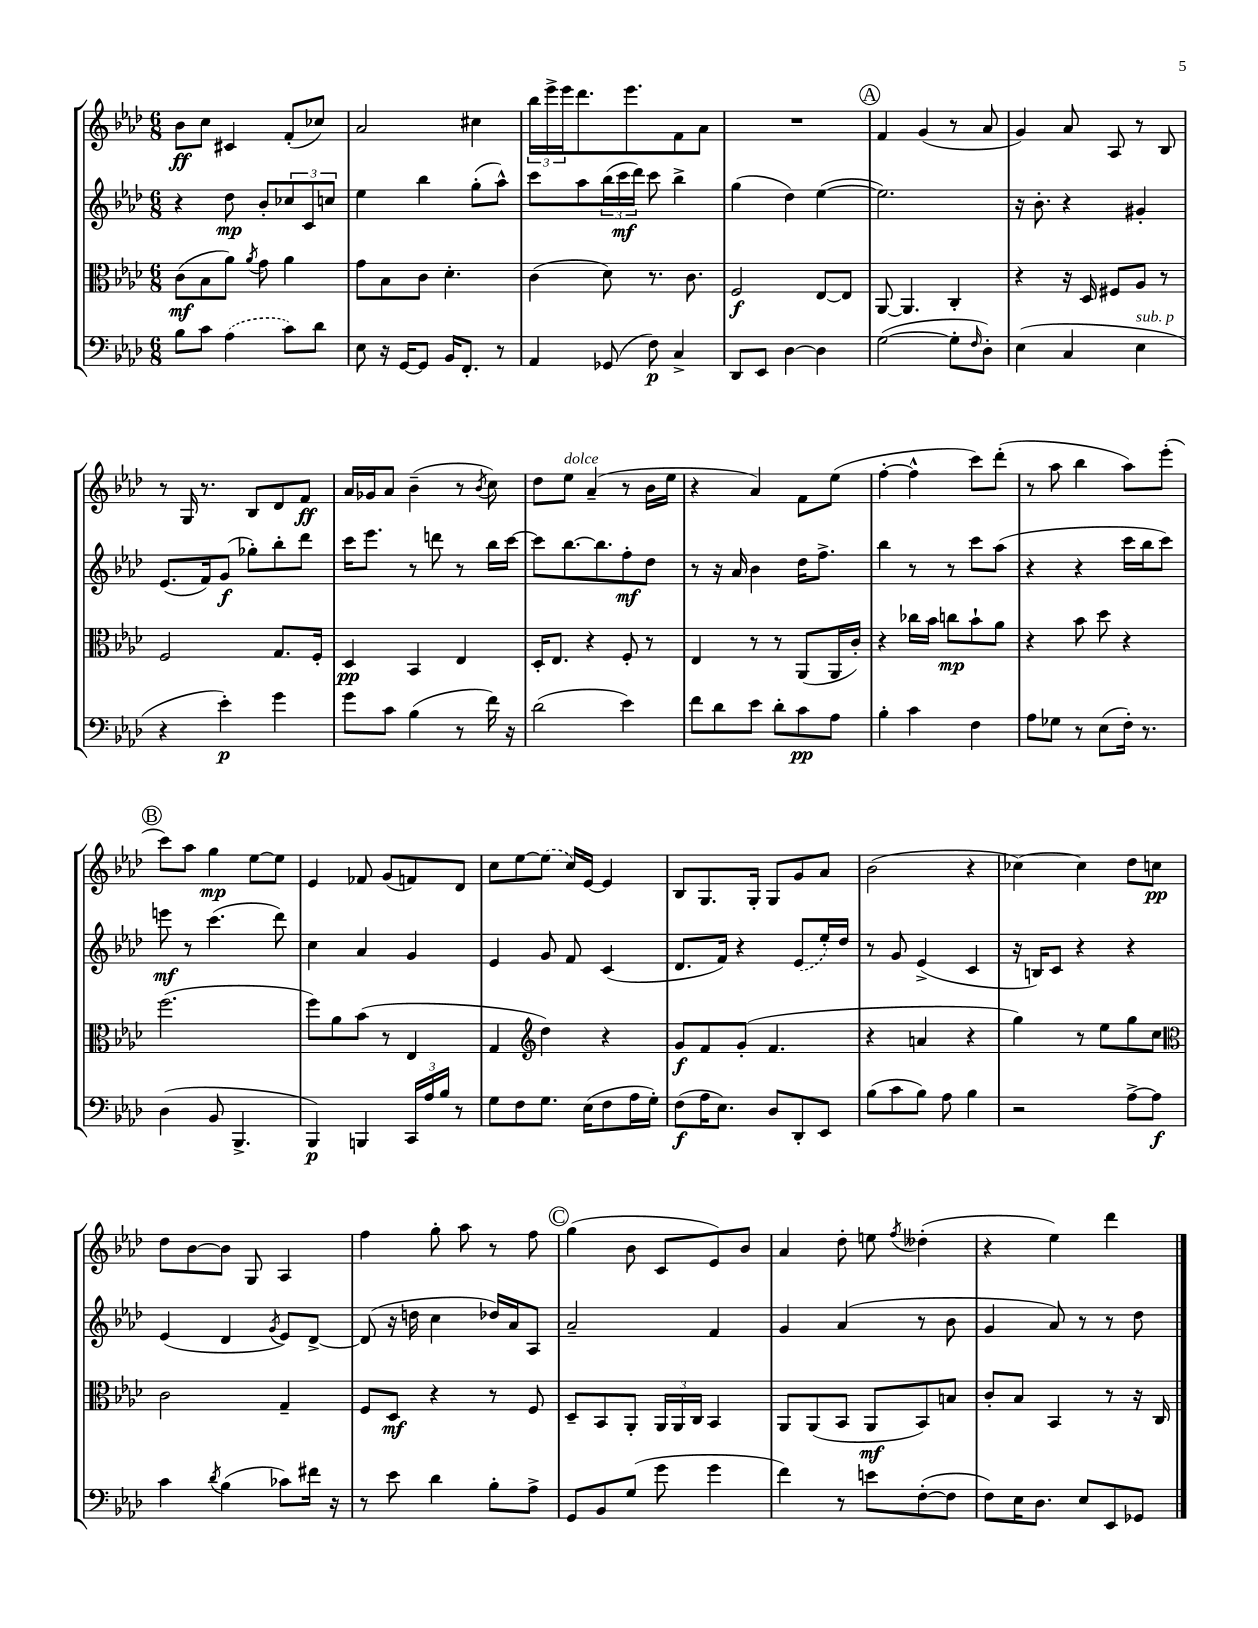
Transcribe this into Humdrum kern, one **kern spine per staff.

**kern	**dynam	**kern	**dynam	**kern	**dynam	**kern	**dynam
*part4	*part4	*part3	*part3	*part2	*part2	*part1	*part1
*staff4	*staff4	*staff3	*staff3	*staff2	*staff2	*staff1	*staff1
*clefF4	*	*clefC3	*	*clefG2	*	*clefG2	*
*k[b-e-a-d-]	*	*k[b-e-a-d-]	*	*k[b-e-a-d-]	*	*k[b-e-a-d-]	*
*M6/8	*	*M6/8	*	*M6/8	*	*M6/8	*
=1	=1	=1	=1	=1	=1	=1	=1
8B-\L	.	(8c\L	mf	4r	.	8b-\L	ff
8c\J	.	8B-\	.	.	.	8cc\J	.
(4A-\	.	8a-\J)	.	8dd-\	mp	4c#X/	.
.	.	8qa-/	.	.	.	.	.
.	.	8g\	.	8b-'/L	.	.	.
8c\L)	.	4a-\	.	12cc-X/	.	(8f'/L	.
.	.	.	.	12c/	.	.	.
8d-\J	.	.	.	.	.	8cc-X/J)	.
.	.	.	.	12ccn/J	.	.	.
=2	=2	=2	=2	=2	=2	=2	=2
8E-\	.	8g\L	.	4ee-\	.	2a-/	.
16r	.	8B-\	.	.	.	.	.
[16GG/KL	.	.	.	.	.	.	.
8GG/J]	.	8c\J	.	4bb-\	.	.	.
16BB-/KL	.	4.d-'\	.	.	.	.	.
8.FF'/J	.	.	.	.	.	.	.
.	.	.	.	(8gg'\L	.	4cc#X\	.
8r	.	.	.	8aa-^^\J)	.	.	.
=3	=3	=3	=3	=3	=3	=3	=3
4AA-/	.	(4c\	.	8ccc\L	.	24bb-\LL	.
.	.	.	.	.	.	24eee-^\	.
.	.	.	.	.	.	24eee-\J	.
.	.	.	.	8aa-\	.	8.ddd-\	.
(8GG-X/	.	8d-\)	.	(24bb-\L	.	.	.
.	.	.	.	24ccc\	mf	.	.
.	.	.	.	.	.	8.eee-\	.
.	.	.	.	24ddd-\JJ)	.	.	.
8F\)	p	8.r	.	8ccc\	.	.	.
4C^/	.	.	.	4bb-^\	.	8f\	.
.	.	8.c\	.	.	.	.	.
.	.	.	.	.	.	8a-\J	.
=4	=4	=4	=4	=4	=4	=4	=4
8DD-/L	.	2F/	f	(4gg\	.	2.r	.
8EE-/J	.	.	.	.	.	.	.
[4D-\	.	.	.	4dd-\)	.	.	.
4D-\]	.	[8E-/L	.	([4ee-\	.	.	.
.	.	8E-/J]	.	.	.	.	.
!!LO:REH:place=s1:t=A
=5	=5	=5	=5	=5	=5	=5	=5
([2G\	.	[8AA-/	.	2.ee-\])	.	4f/	.
.	.	4.AA-/]	.	.	.	.	.
.	.	.	.	.	.	(4g/	.
8G'\L]	.	4C'/	.	.	.	8r	.
16qqF/	.	.	.	.	.	.	.
8D-'\J)	.	.	.	.	.	8a-/	.
=6	=6	=6	=6	=6	=6	=6	=6
(4E-\	.	4r	.	16r	.	4g/)	.
.	.	.	.	8.b-'\	.	.	.
4C/	.	16r	.	4r	.	8a-/	.
.	.	16D-/	.	.	.	.	.
.	.	8F#X/L	.	.	.	8A-/	.
!LO:TX:a:i:t=sub. p	!	!	!	!	!	!	!
4E-\	.	8A-/J	.	4g#X'/	.	8r	.
.	.	8r	.	.	.	8B-/	.
!!LO:LB:g=z
=7	=7	=7	=7	=7	=7	=7	=7
4r	.	2F/	.	(8.e-/L	.	8r	.
.	.	.	.	.	.	16G/	.
.	.	.	.	16f/k)	.	8.r	.
4e-'\)	p	.	.	(8g/J	f	.	.
.	.	.	.	8gg-X'\L)	.	8B-/L	.
4g\	.	8.G/L	.	8bb-'\	.	8d-/	.
.	.	.	.	8ddd-\J	.	8f/J	ff
.	.	16F'/Jk	.	.	.	.	.
=8	=8	=8	=8	=8	=8	=8	=8
8g\L	.	4D-/	pp	16ccc\KL	.	16a-/LL	.
.	.	.	.	8.eee-\J	.	16g-X/J	.
8c\J	.	.	.	.	.	8a-/J	.
(4B-\	.	4BB-/	.	8r	.	(4b-~\	.
.	.	.	.	8dddn\	.	.	.
8r	.	4E-/	.	8r	.	8r	.
.	.	.	.	.	.	8qb-/	.
16f\)	.	.	.	16bb-\LL	.	8cc\)	.
16r	.	.	.	[16ccc\JJ	.	.	.
=9	=9	=9	=9	=9	=9	=9	=9
(2d-\	.	16D-'/KL	.	8ccc\L]	.	8dd-\L	.
.	.	8.E-/J	.	.	.	.	.
!	!	!	!	!	!	!LO:TX:a:i:t=dolce	!
.	.	.	.	[8.bb-\	.	8ee-\J	.
.	.	4r	.	.	.	(4a-~/	.
.	.	.	.	8.bb-\]	.	.	.
4e-\)	.	8F'/	.	8ff'\	mf	8r	.
.	.	8r	.	8dd-\J	.	16b-\LL	.
.	.	.	.	.	.	16ee-\JJ	.
=10	=10	=10	=10	=10	=10	=10	=10
8f\L	.	4E-/	.	8r	.	4r	.
8d-\	.	.	.	16r	.	.	.
.	.	.	.	16a-/	.	.	.
8e-\J	.	8r	.	4b-\	.	4a-/)	.
8d-'\L	.	8r	.	.	.	.	.
8c\	pp	(8AA-/L	.	16dd-\KL	.	8f\L	.
.	.	.	.	8.ff^\J	.	.	.
8A-\J	.	16AA-/L	.	.	.	(8ee-\J	.
.	.	16c'/JJ)	.	.	.	.	.
=11	=11	=11	=11	=11	=11	=11	=11
4B-'\	.	4r	.	4bb-\	.	[4ff'\	.
4c\	.	16cc-X\LL	.	8r	.	4ff^^\]	.
.	.	16b-\JJ	.	.	.	.	.
.	.	8ccn\L	mp	8r	.	.	.
4F\	.	8b-`\	.	8ccc\L	.	8ccc\L)	.
.	.	8a-\J	.	(8aa-\J	.	(8ddd-'\J	.
=12	=12	=12	=12	=12	=12	=12	=12
8A-\L	.	4r	.	4r	.	8r	.
8G-X\J	.	.	.	.	.	8aa-\	.
8r	.	8b-\	.	4r	.	4bb-\	.
(8E-\L	.	8dd-\	.	.	.	.	.
16F'\Jk)	.	4r	.	16ccc\LL	.	8aa-\L)	.
8.r	.	.	.	16bb-\J	.	.	.
.	.	.	.	8ccc\J)	.	(8eee-'\J	.
!!LO:LB:g=z
!!LO:REH:place=s1:t=B
=13	=13	=13	=13	=13	=13	=13	=13
(4D-\	.	(2.ff\	.	8eeen\	mf	8ccc\L)	.
.	.	.	.	8r	.	8aa-\J	.
8BB-/	.	.	.	(4.ccc\	.	4gg\	mp
4.BBB-^/	.	.	.	.	.	.	.
.	.	.	.	.	.	[8ee-\L	.
.	.	.	.	8ddd-\)	.	8ee-\J]	.
=14	=14	=14	=14	=14	=14	=14	=14
4BBB-/)	p	8ff\L)	.	4cc\	.	4e-/	.
.	.	8a-\	.	.	.	.	.
4BBBn/	.	(8b-\J	.	4a-/	.	8f-X/	.
.	.	8r	.	.	.	(8g/L	.
24CC/LL	.	4E-/	.	4g/	.	8fn/)	.
24A-/	.	.	.	.	.	.	.
24B-/JJ	.	.	.	.	.	.	.
8r	.	.	.	.	.	8d-/J	.
=15	=15	=15	=15	=15	=15	=15	=15
8G\L	.	4G/	.	4e-/	.	8cc\L	.
8F\	.	.	.	.	.	[8ee-\	.
*	*	*clefG2	*	*	*	*	*
8.G\J	.	4dd-\)	.	8g/	.	(8ee-\J]	.
.	.	.	.	8f/	.	16cc/LL)	.
(16E-\KL	.	.	.	.	.	[16e-/JJ	.
8F\	.	4r	.	(4c/	.	4e-/]	.
16A-\L	.	.	.	.	.	.	.
16G'\JJ)	.	.	.	.	.	.	.
=16	=16	=16	=16	=16	=16	=16	=16
(8F\L	f	8g/L	f	8.d-/L	.	8B-/L	.
16A-\K	.	8f/	.	.	.	8.G/	.
8.E-\J)	.	.	.	16f/Jk)	.	.	.
.	.	(8g'/J	.	4r	.	.	.
.	.	.	.	.	.	16G'/Jk	.
8D-/L	.	4.f/	.	.	.	8G/L	.
8DD-'/	.	.	.	(8e-/L	.	8g/	.
8EE-/J	.	.	.	16ee-'/L)	.	8a-/J	.
.	.	.	.	16dd-/JJ	.	.	.
=17	=17	=17	=17	=17	=17	=17	=17
(8B-\L	.	4r	.	8r	.	(2b-\	.
8c\	.	.	.	8g/	.	.	.
8B-\J)	.	4an/	.	(4e-^/	.	.	.
8A-\	.	.	.	.	.	.	.
4B-\	.	4r	.	4c/	.	4r	.
=18	=18	=18	=18	=18	=18	=18	=18
2r	.	4gg\)	.	16r	.	[4cc-X\)	.
.	.	.	.	16Bn/KL)	.	.	.
.	.	.	.	8c/J	.	.	.
.	.	8r	.	4r	.	4cc-\]	.
.	.	8ee-\L	.	.	.	.	.
[8A-^\L	.	8gg\	.	4r	.	8dd-\L	.
8A-\J]	f	8cc\J	.	.	.	8ccn\J	pp
!!LO:LB:g=z
=19	=19	=19	=19	=19	=19	=19	=19
*	*	*clefC3	*	*	*	*	*
4c\	.	2c\	.	(4e-/	.	8dd-\L	.
.	.	.	.	.	.	[8b-\	.
8qd-/	.	.	.	.	.	.	.
(4B-\	.	.	.	4d-/	.	8b-\J]	.
.	.	.	.	.	.	8G/	.
.	.	.	.	8qg/	.	.	.
8c-X\L)	.	4G~/	.	8e-/L)	.	4A-/	.
16f#X\Jk	.	.	.	[8d-^/J	.	.	.
16r	.	.	.	.	.	.	.
=20	=20	=20	=20	=20	=20	=20	=20
8r	.	8F/L	.	(8d-/]	.	4ff\	.
8e-\	.	8D-/J	mf	16r	.	.	.
.	.	.	.	16ddn\	.	.	.
4d-\	.	4r	.	4cc\	.	8gg'\	.
.	.	.	.	.	.	8aa-\	.
8B-'\L	.	8r	.	16dd-X/LL)	.	8r	.
.	.	.	.	16a-/J	.	.	.
8A-^\J	.	8F/	.	8A-/J	.	8ff\	.
!!LO:REH:place=s1:t=C
=21	=21	=21	=21	=21	=21	=21	=21
8GG/L	.	8D-~/L	.	2a-~/	.	(4gg\	.
8BB-/	.	8BB-/	.	.	.	.	.
(8G/J	.	8AA-'/J	.	.	.	8b-\	.
8g\	.	24AA-/LL	.	.	.	8c/L	.
.	.	24AA-/	.	.	.	.	.
.	.	24C/JJ	.	.	.	.	.
4g\	.	4BB-/	.	4f/	.	8e-/)	.
.	.	.	.	.	.	8b-/J	.
=22	=22	=22	=22	=22	=22	=22	=22
4f\)	.	8AA-/L	.	4g/	.	4a-/	.
.	.	(8AA-/	.	.	.	.	.
8r	.	8BB-/J	.	(4a-/	.	8dd-'\	.
8en\L	.	8AA-/L	mf	.	.	8een\	.
.	.	.	.	.	.	8qff/	.
([8F'\	.	8BB-/)	.	8r	.	(4dd--X'\	.
8F\J]	.	8Bn/J	.	8b-\	.	.	.
=23	=23	=23	=23	=23	=23	=23	=23
8F\L)	.	8c'/L	.	4g/	.	4r	.
16E-\K	.	8B-/J	.	.	.	.	.
8.D-\J	.	.	.	.	.	.	.
.	.	4BB-/	.	8a-/)	.	4ee-\)	.
8E-/L	.	.	.	8r	.	.	.
8EE-/	.	8r	.	8r	.	4ddd-\	.
8GG-X/J	.	16r	.	8dd-\	.	.	.
.	.	16C/	.	.	.	.	.
==	==	==	==	==	==	==	==
*-	*-	*-	*-	*-	*-	*-	*-
